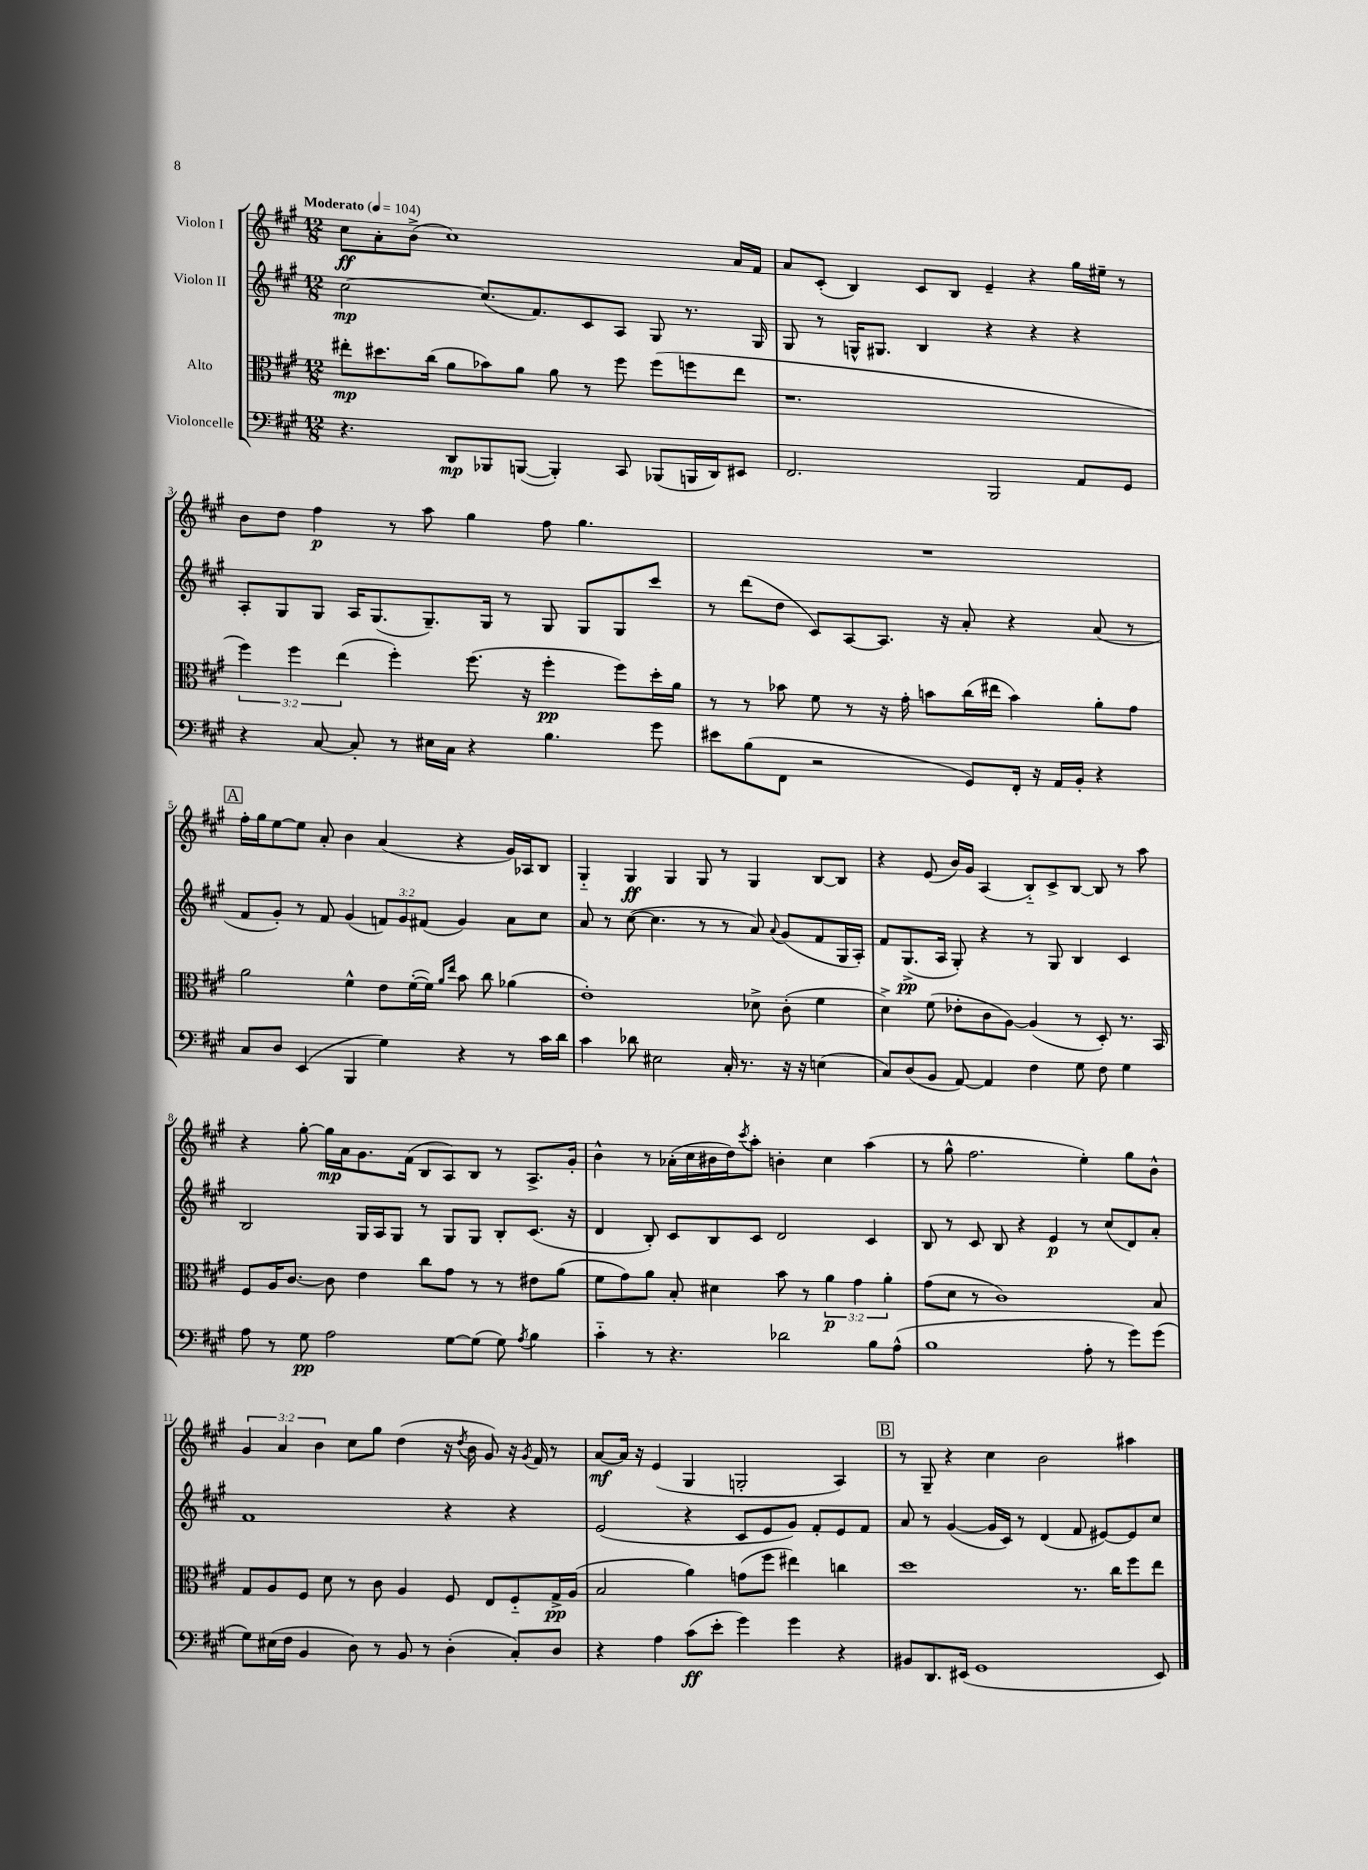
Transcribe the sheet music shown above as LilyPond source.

<<
\new StaffGroup <<
\new Staff = "s0" \with { instrumentName = "Violon I" } {
    \clef treble \key a \major \numericTimeSignature \time 12/8 \override Staff.TupletNumber.text = #tuplet-number::calc-fraction-text \tempo "Moderato" 4 = 104
    cis''8\ff a'8-. b'8->( cis''1) a'16 fis'16 |
    a'8 cis'8-.( b4) cis'8 b8 e'4-- r4 gis''16 eis''16-- r8 |
    b'8 d''8 fis''4\p r8 a''8 gis''4 fis''8 gis''4. |
    R1. |
    \mark \markup { \box "A" } fis''16-. gis''16 e''8~ e''8 a'8-. b'4 a'4( r4 gis'16) aes16 b8 |
    gis4-_ gis4\ff gis4 gis8 r8 gis4 b8~ b8 |
    r4 e'8( b'16) gis'16 a4( b8-_) cis'8-> b8~ b8 r8 a''8 |
    r4 gis''8~-. gis''16\mp a'16 gis'8. fis'16( b8 a8) b8 r8 a8.-> gis'16-. |
    b'4-^ r8 aes'16-.( cis''16 bis'16 d''16) \acciaccatura { cis'''8 } a''8-. b'4-. cis''4 a''4( |
    r8 gis''8-^ fis''2. e''4-.) gis''8 b'8-^ |
    \tuplet 3/2 { gis'4 a'4 b'4 } cis''8 gis''8 d''4( r16 \acciaccatura { d''8 } b'16 gis'8) r16 \acciaccatura { gis'8 } fis'16 r8 |
    a'8~\mf a'16 r16 e'4( gis4 g2-. a4) |
    \mark \markup { \box "B" } r8 gis8-- r4 cis''4 b'2 ais''4 \bar "|." |
}
\new Staff = "s1" \with { instrumentName = "Violon II" } {
    \clef treble \key a \major \numericTimeSignature \time 12/8 \override Staff.TupletNumber.text = #tuplet-number::calc-fraction-text
    cis''2~\mp cis''8.( fis'8.) cis'8 a8 gis8 r8. gis16 |
    gis8 r8 g16-^ gis8. b4 r4 r4 r4 |
    a8-. gis8 gis8 a16 gis8.( gis8.--) gis16 r8 gis8 gis8 gis8 cis'''8 |
    r8 d'''8( d''8 cis'8) a8~ a8. r16 a'8-. r4 a'8( r8 |
    \mark \markup { \box "A" } fis'8 gis'8-.) r8 fis'8 gis'4( \tuplet 3/2 { f'8) gis'8 fis'8( } gis'4) a'8 cis''8 |
    a'8 r8 cis''8~( cis''4. r8 r8 a'8) \appoggiatura { a'8 } gis'8( fis'8 gis16 a16-.) |
    fis'8 gis8.->\pp( a16 gis8-.) r4 r8 gis8 b4 cis'4 |
    b2 gis16 a16 gis8 r8 gis8 gis8 b8-. cis'8.( r16 |
    d'4 b8-.) cis'8 b8 cis'8 d'2 cis'4 |
    b8 r8 cis'8 b8 r4 e'4\p r8 cis''8( d'8) a'8-. |
    fis'1 r4 r4 |
    e'2( r4 cis'8 e'8 gis'8) fis'8-. e'8 fis'8 |
    \mark \markup { \box "B" } a'8 r8 gis'4~( gis'16 cis'16) r8 d'4( fis'8 eis'8~) eis'8 cis''8 \bar "|." |
}
\new Staff = "s2" \with { instrumentName = "Alto" } {
    \clef alto \key a \major \numericTimeSignature \time 12/8 \override Staff.TupletNumber.text = #tuplet-number::calc-fraction-text
    eis''8-.\mp dis''8. cis''16( a'8 bes'8) a'8 a'8 r8 fis''8 fis''8( f''8 eis''8 |
    r1. |
    \tuplet 3/2 { fis''4) fis''4 e''4( } fis''4-.) fis''8.( r16 fis''4-.\pp fis''8) d''16-. a'16 |
    r8 r8 bes'8 fis'8 r8 r16 gis'16-. b'8 cis''16( eis''16 b'4) a'8-. gis'8 |
    \mark \markup { \box "A" } a'2 fis'4-^ e'8 fis'16~-.( fis'16) \grace { a'16 e''16 } b'8 cis''8 aes'4( |
    e'1-.) des'8-> cis'8-.( fis'4 |
    d'4->) fis'8( ees'8-. cis'8 a8~) a4( r8 d8-.) r8. b,16 |
    fis8 a16 cis'8.~ cis'8 e'4 cis''8 gis'8 r8 r8 eis'8 a'8( |
    fis'8 gis'8) a'8 b8-. dis'4 b'8 r8 \tuplet 3/2 { a'4\p gis'4 a'4-. } |
    gis'8( d'8 r8 cis'1) b8 |
    gis8 a8 fis8 d'8 r8 cis'8 a4 fis8 e8 fis8-_ gis16->\pp a16( |
    b2 a'4) g'8( fis''8 eis''4) c''4 |
    \mark \markup { \box "B" } d''1 r8. cis''16 fis''8 e''8 \bar "|." |
}
\new Staff = "s3" \with { instrumentName = "Violoncelle" } {
    \clef bass \key a \major \numericTimeSignature \time 12/8
    r4. d,8\mp bes,,8 b,,8~( b,,4-.) cis,8 bes,,8( b,,16 d,16) eis,8 |
    fis,2. b,,2 a,8 gis,8 |
    r4 cis8~ cis8-. r8 eis16 cis16 r4 b4. gis'8 |
    eis'8 b8( fis,8 r2 gis,8) fis,16-. r16 a,16 b,16-. r4 |
    \mark \markup { \box "A" } cis8 d8 e,4( b,,4 gis4) r4 r8 cis'16 d'16 |
    cis'4 des'8 eis2 cis16-. r8. r16 r16 e4( |
    cis8) d8( b,8 a,8~) a,4 fis4 gis8 fis8 gis4 |
    a8 r8 gis8\pp a2 gis8~ gis8( gis8) \acciaccatura { a8 } b4 |
    cis'4-_ r8 r4. des'2 b8 a8-^( |
    b1 a8-. r8 gis'8) gis'8( |
    gis8) eis16( fis16 b,4 d8) r8 b,8 r8 d4-.( cis8-.) d8 |
    r4 a4 cis'8\ff( e'8-. gis'4) gis'4 r4 |
    \mark \markup { \box "B" } bis,8 d,8. eis,16( gis,1 eis,8) \bar "|." |
}
>>
>>
